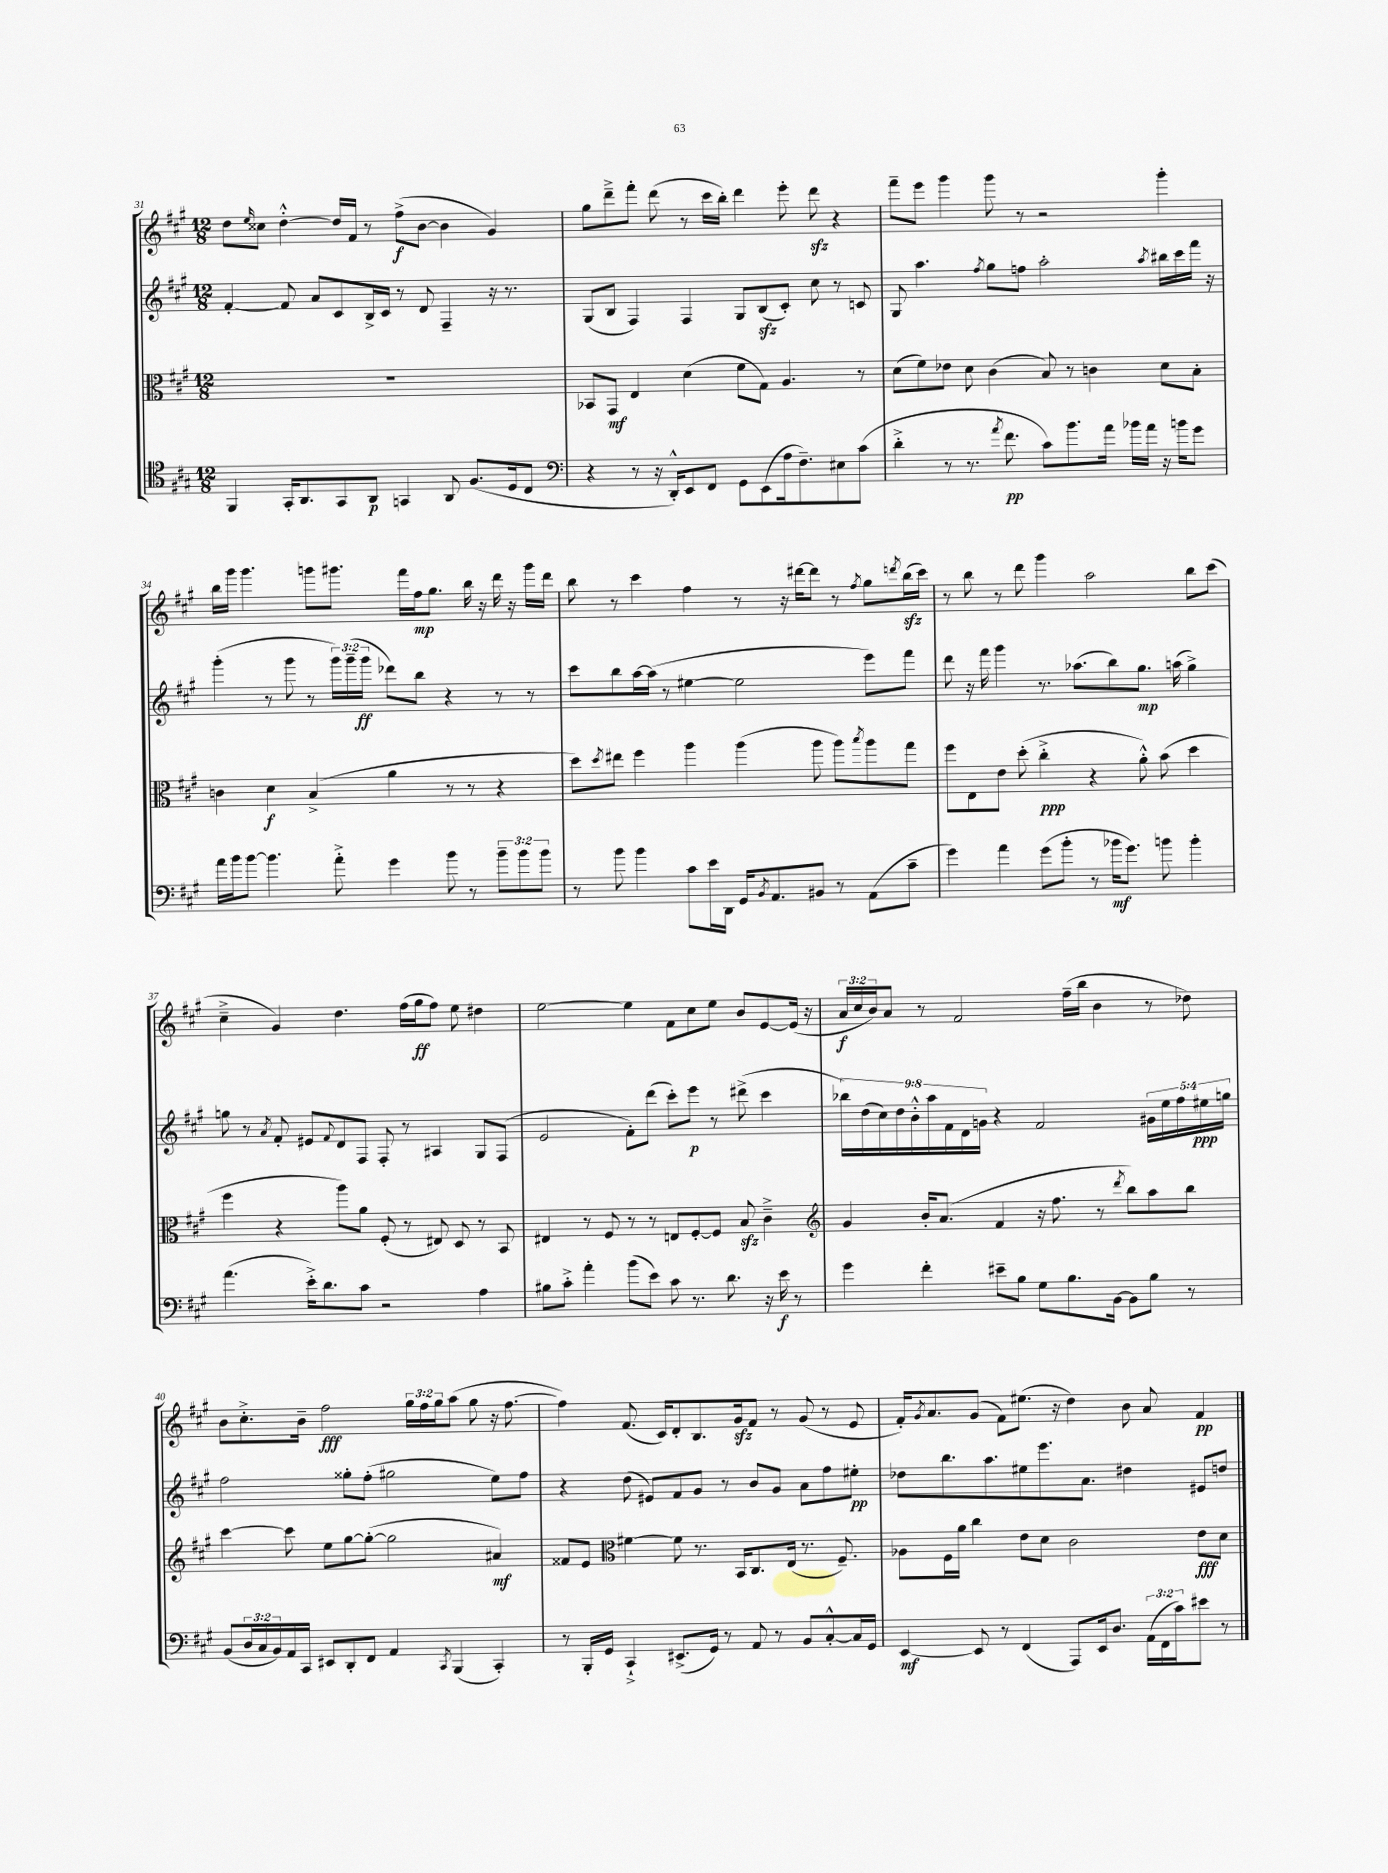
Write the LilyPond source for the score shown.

<<
\new StaffGroup <<
\new Staff = "s0" {
    \clef treble \key a \major \numericTimeSignature \time 12/8 \override Staff.TupletNumber.text = #tuplet-number::calc-fraction-text
    d''8 \grace { e''16 } cisis''8 d''4~-.-^ d''16 fis'16 r8 fis''8->\f( b'8~ b'4 gis'4) |
    gis''8 d'''8---> fis'''8-. d'''8( r8 cis'''16 b''16-.) d'''4 e'''8-. d'''8\sfz r4 |
    fis'''8-- e'''8 gis'''4 gis'''8 r8 r2 gis'''4-. |
    b''16 gis'''16 gis'''4. g'''8 gis'''8. fis'''16 fis''16\mp gis''8. b''16 r16 d'''16 r16 gis'''16 d'''16 |
    b''8 r8 cis'''4 fis''4 r8 r16 dis'''16~ dis'''8 r8 \acciaccatura { fis''8 } gis''8 \acciaccatura { d'''8 } b''16\sfz( cis'''16) |
    r8 b''8 r8 d'''8 gis'''4 a''2 b''8 cis'''8( |
    cis''4---> gis'4) d''4. fis''16( gis''16\ff fis''8) e''8 dis''4 |
    e''2~ e''4 fis'8 cis''8 e''8 b'8 e'8~ e'16( r16 |
    \tuplet 3/2 { a'16\f cis''16 b'16) } a'8 r8 fis'2 fis''16--( b''16 b'4 r8 des''8) |
    b'8 cis''8.-.-> b'16-- fis''2\fff \tuplet 3/2 { gis''16 fis''16 gis''16 } a''8( gis''8 r16 fis''8.~ |
    fis''4) fis'8.( cis'16) d'8-. b8. gis'16\sfz fis'8 r8 gis'8( r8 e'8 |
    fis'16-.) \acciaccatura { gis'8 } a'8. gis'8( fis'8) eis''8.( r16 d''4) b'8 a'8 fis'4\pp \bar "|." |
}
\new Staff = "s1" {
    \clef treble \key a \major \numericTimeSignature \time 12/8 \override Staff.TupletNumber.text = #tuplet-number::calc-fraction-text
    fis'4~-. fis'8 a'8 cis'8 b16-> cis'16 r8 d'8 fis4-- r16 r8. |
    gis8( b8 fis4) fis4 gis8 b8\sfz( cis'8-.) cis''8 r8 c'8 |
    gis8 a''4. \acciaccatura { fis''8 } gis''8 f''8 a''2-. \acciaccatura { a''8 } bis''16 cis'''16 fis'''16 r16 |
    gis'''4-.( r8 gis'''8 r8 \tuplet 3/2 { gis'''16) gis'''16--( gis'''16\ff } des'''8) b''8 r4 r8 r8 |
    cis'''8 b''8 a''16~ a''16( r8 eis''4~ eis''2 e'''8) fis'''8 |
    d'''8 r16 fis'''16 gis'''4 r8. aes''8.( b''8) gis''8.\mp a''16( gis''4->) |
    g''8 r8 \acciaccatura { a'8 } fis'8-. eis'8 \appoggiatura { fis'8 } d'8 fis8 fis8-. r8 ais4 gis8 fis8( |
    e'2 fis'8-.) d'''8( cis'''8-.) e'''8\p r8 dis'''8->( cis'''4 |
    \tuplet 9/8 { bes''16) d''16( cis''16) d''16 b'16-.-^ a''16 fis'16 d'16 g'16 } r4 fis'2 \tuplet 5/4 { gis'16 e''16 fis''16 eis''16\ppp g''16 } |
    fis''2 gisis''8-. fis''8-.( gis''2 e''8) fis''8 |
    r4 d''8( eis'8) fis'8 gis'8 r8 b'8 gis'8 a'8 fis''8 eis''8-.\pp |
    des''8 b''8. a''8. eis''8 e'''8. a'8. dis''4 eis'8 d''8 \bar "|." |
}
\new Staff = "s2" {
    \clef alto \key a \major \numericTimeSignature \time 12/8
    R1. |
    bes,8 gis,8\mf e4 d'4( fis'8 gis8) a4. r8 |
    d'8( fis'8) ees'8 d'8 cis'4( b8) r8 c'4 d'8 b8-. |
    c'4 d'4\f b4->( a'4 r8 r8 r4 |
    d''8) \acciaccatura { d''8 } eis''8 fis''4 a''4 a''4( a''8 a''8) \acciaccatura { b''8 } a''8 gis''8 |
    fis''8 e8 e'8 d''8-.( cis''4-.->\ppp r4 a'8-.-^) b'8( d''4 |
    fis''4 r4 a''8) a'8 fis8-.( r8 eis8) d8 r8 b,8 |
    eis4 r8 fis8 r8 r8 e8 fis8~-. fis8 b8\sfz cis'4---> |
    \clef treble gis'4 b'16-. a'8.( fis'4 r16 fis''8. r8 \acciaccatura { d'''8 } b''8) a''8 b''8 |
    cis'''4~ cis'''8 e''8 gis''8~ gis''8~-.( gis''2 ais'4\mf) |
    fisis'8 e'8 \clef alto fis'4~ fis'8 r8. b,16 cis8. e16( r8. fis8.--) |
    aes8 fis16 a'16 cis''4 e'8 d'8 cis'2 e'8\fff d'8 \bar "|." |
}
\new Staff = "s3" {
    \clef tenor \key a \major \numericTimeSignature \time 12/8 \override Staff.TupletNumber.text = #tuplet-number::calc-fraction-text
    fis,4 gis,16-. a,8. gis,8 a,8\p g,4 a,8 fis8.( d16 cis8 |
    \clef bass r4 r8 r16 d,16-.-^) e,8 fis,8 gis,8 e,8( a16 fis8.--) eis8 cis'8( |
    d'4-.-> r8 r8. \acciaccatura { a'8 } fis'8.\pp cis'8) b'8. a'16 bes'16 a'16 r16 b'16 gis'8 |
    a'16 b'16 b'8~ b'4. a'8-.-> gis'4 b'8 r8 \tuplet 3/2 { b'8-- b'8 b'8 } |
    r8 b'8 b'4 cis'8 e'16 d,16 gis,16 \acciaccatura { b,8 } a,8. bis,8 r8 a,8( cis'8-- |
    gis'4) a'4 gis'8( b'8-. r8 bes'16\mf gis'8.) b'8 b'4-. |
    a'4.( e'16-.->) d'8. cis'8 r2 a4 |
    bis8 cis'8-.-> a'4-. b'8( e'8) cis'8 r8. d'8. r16 e'16\f r8 |
    gis'4 fis'4-. eis'8-- b8 gis8 b8. b,16~ b,8 b8 r8 |
    b,8( \tuplet 3/2 { d16 cis16 b,16) } a,16 cis,16 eis,8 d,8-. fis,8 a,4 \acciaccatura { cis,8 } b,,4( cis,4-.) |
    r8 b,,16-. gis,16 cis,4-!-> eis,8.->( gis,16) r8 a,8 r8 b,8 cis8~-.-^ cis16 gis,16 |
    e,4~\mf e,8 r8 fis,4( a,,8) e,16 d8. \tuplet 3/2 { a,16( fis,16 cis'16) } eis'8 r8 \bar "|." |
}
>>
>>
\layout { \context { \Score currentBarNumber = #31 } }
